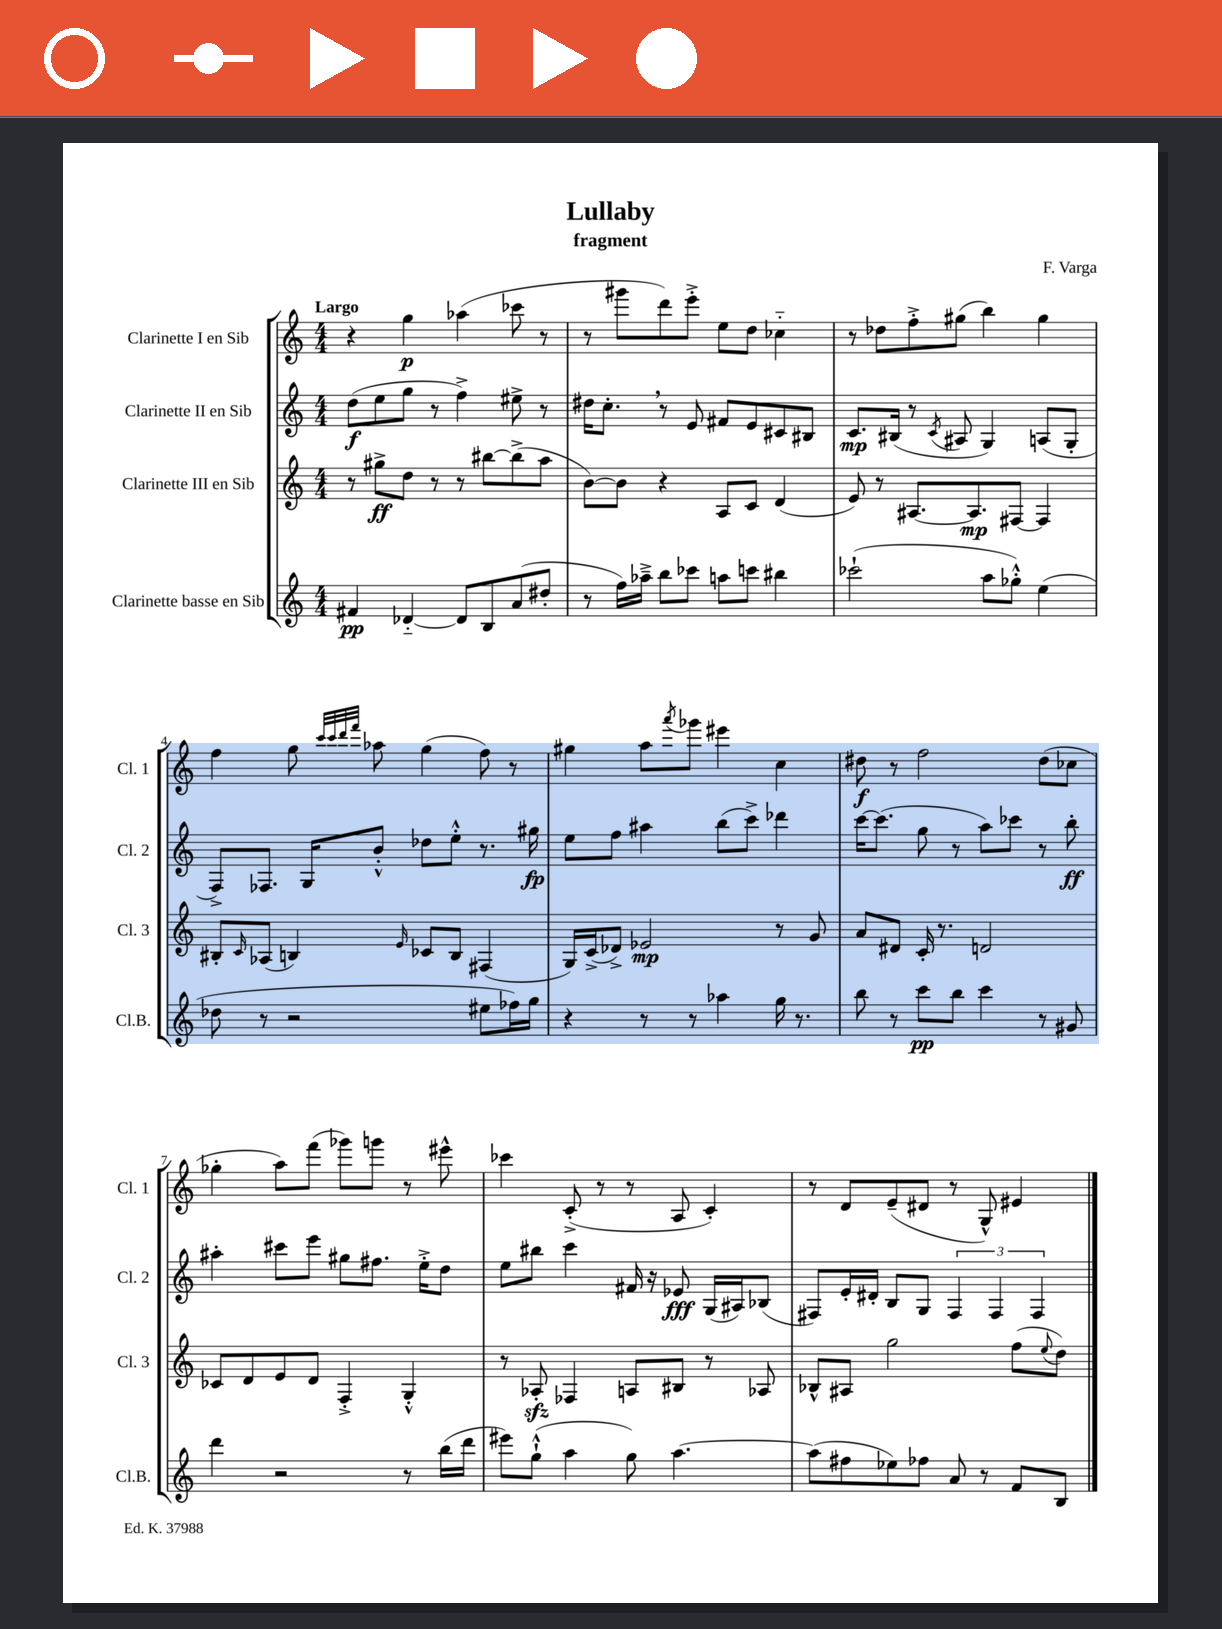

**kern	**kern	**kern	**kern
*staff4	*staff3	*staff2	*staff1
*clefG2	*clefG2	*clefG2	*clefG2
*k[]	*k[]	*k[]	*k[]
*M4/4	*M4/4	*M4/4	*M4/4
4f#	8r	(8dd	4r
.	8gg#^	8ee	.
[4d-'~	8dd	8gg	4gg
.	8r	8r	.
8d-]	8r	4ff^)	(4aa-
8B	[8bb#	.	.
(8a	(8bb#^]	8ee#^	8ccc-
8dd#'	8aa	8r	8r
=	=	=	=
8r	[8b)	16dd#	8r
.	.	8.cc'	.
16ff)	8b]	.	8ggg#
16aa-~^	.	.	.
8bb	4r	8r	8ddd)
8ccc-	.	8e	8eee'^
8aa	8A	8f#	8ee
8ccc	8c	8e	8dd
4bb#	(4d	8c#	4cc-'~
.	.	8B#	.
=	=	=	=
(2ccc-`	8e)	8.c	8r
.	8r	.	8dd-
.	.	(16B#	.
.	[8.A#	8r	8ff'^
.	.	8qc	.
.	.	8A#	(8gg#
.	8.A#]	.	.
8aa	.	4G)	4bb)
8gg-'^^)	[8F#	.	.
(4ee	4F#]	(8A	4gg#
.	.	8G'	.
=	=	=	=
8dd-	8B#'	8F^)	4ff
.	16qqc	.	.
8r	(8A-	8.F-	.
2r	4B)	.	8gg
.	.	16G	.
.	.	.	32qqccc
.	.	.	32qqccc
.	.	.	32qqddd
.	.	.	32qqfff
.	.	8b'^^	8aa-
.	16qqe	.	.
.	8c-	8dd-	(4gg
.	8B	8ee'^^	.
8ee#	(4F#	8.r	8ff)
16ff-)	.	.	8r
16gg	.	16gg#	.
=	=	=	=
4r	16G)	8ee	4gg#
.	(16c^	.	.
.	8d-^)	8ff	.
8r	2e-	4aa#	8aa
.	.	.	8qaaa
8r	.	.	8ggg-
4aa-	.	(8bb	4eee#
.	.	8ccc^)	.
16gg	8r	4ddd-	4cc
8.r	.	.	.
.	8g	.	.
=	=	=	=
8bb	8a	[16ccc	8dd#
.	.	(8.ccc]	.
8r	8d#	.	8r
8ccc	16c'	8gg	2ff
.	8.r	.	.
8bb	.	8r	.
4ccc	2d	8aa)	.
.	.	8ccc-	.
8r	.	8r	(8dd#
8g#	.	8bb'	8cc-
=	=	=	=
4ddd	8c-	4aa#'	4gg-'
.	8d	.	.
2r	8e	8ccc#	8aa)
.	8d	8eee	(8fff
.	4F'^	8gg#	8ggg-)
.	.	8.ff#	8ggg
8r	4G'^^	.	8r
.	.	16ee'^	.
(16bb	.	8dd	8eee#^^
16ddd	.	.	.
=	=	=	=
8eee#)	8r	8ee	4ccc-
(8gg`^^	8A-'	8bb#	.
4aa	4F-	4ccc	(8c'^
.	.	.	8r
8gg)	8A	16f#	8r
.	.	16r	.
[4.aa	8B#	8e-	8A
.	8r	(16G	4c')
.	.	16A#)	.
.	8A-	(8B-	.
=	=	=	=
(8aa]	8B-^^	8F#)	8r
8ff#	8A#	16e'	8d
.	.	16d#'	.
8ee-)	2gg	8B	(8e~
8ff-	.	8G	8d#
8a	.	6F#	8r
8r	.	.	8G^^)
.	.	6F#	.
8f	(8ff	.	4e#
.	.	6F#	.
.	8qqee	.	.
8B	8dd)	.	.
==	==	==	==
*-	*-	*-	*-
